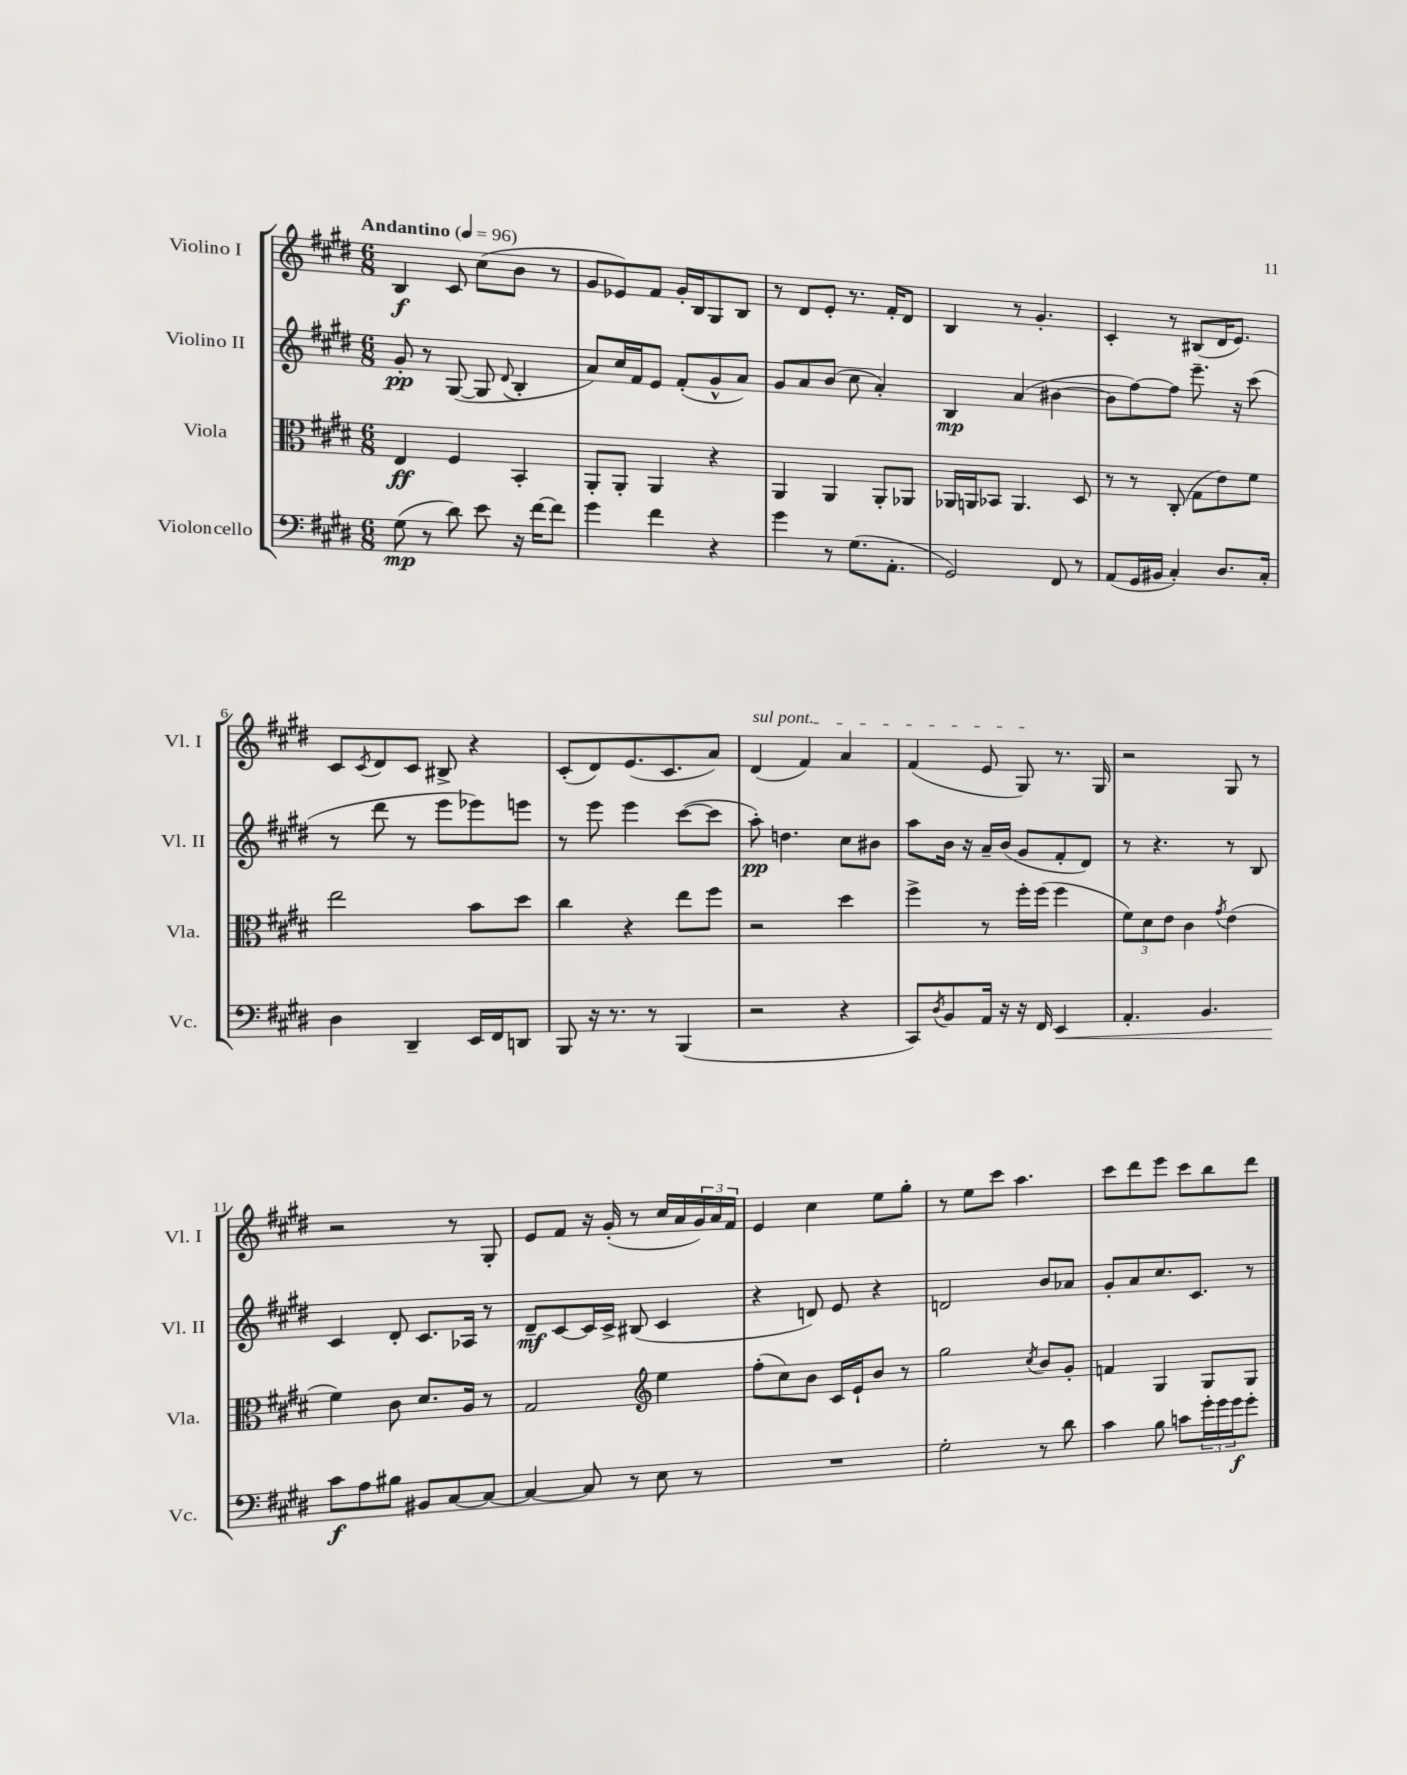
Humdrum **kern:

**kern	**kern	**kern	**kern
*staff4	*staff3	*staff2	*staff1
*clefF4	*clefC3	*clefG2	*clefG2
*k[f#c#g#d#]	*k[f#c#g#d#]	*k[f#c#g#d#]	*k[f#c#g#d#]
*M6/8	*M6/8	*M6/8	*M6/8
*MM96	*MM96	*MM96	*MM96
(8G#\	4E/	8g#'/	4B/
8r	.	8r	.
8d#\)	4F#/	([8G#/	8c#/
8e\	.	8G#/]	(8cc#\L
.	.	8qqd#/	.
16r	4BB'/	4B'/	8b\J
[16f#\LK	.	.	.
8f#\]J	.	.	8r
=	=	=	=
4g#\	8AA'/L	8a/L)	8g#/L
.	8AA'/J	16cc#/L	8e-/)
.	.	16f#/J	.
4f#\	4AA/	8e/J	8f#/J
.	.	(8f#'/L	16g#'/LL
.	.	.	16B/J
4r	4r	8g#^^/	8G#/
.	.	8a/J)	8B/J
=	=	=	=
4g#\	4AA/	8g#/L	8r
.	.	8a/	8d#/L
8r	4AA/	(8b/J	8e'/J
(8.G#\L	.	8cc#\	8.r
.	8AA'/L	4a'/)	.
8.AA'\J	.	.	16f#'/LK
.	8AA-/J	.	8d#/J
=	=	=	=
2GG#/)	16AA-/LL	4B/	4B/
.	16AA/J	.	.
.	8BB-/J	.	.
.	4.AA/	(4a/	8r
.	.	.	4.g#'/
8FF#/	.	[4b#\	.
8r	8D#/	.	.
=	=	=	=
(8AA/L	8r	8b#\]L	4c#'/
16GG#/L	8r	[8ff#\)	.
16BB#/JJ	.	.	.
4C#'/)	(8C#'/	8ff#\]J	8r
.	8G#\L	8.eee~\	(8B#/L
8.D#/L	8e\)	.	16d#/K
.	.	16r	8.e/J)
.	8f#\J	(8ccc#\	.
16C#'/Jk	.	.	.
=	=	=	=
4D#\	2ee\	8r	8c#/L
.	.	.	8qc#/
.	.	8ddd#\	8d#/
4DD#~/	.	8r	8c#/J
.	.	8eee\L	8B#^/
16EE/LL	8b\L	8eee-\)	4r
16FF#/J	.	.	.
8DD/J	8dd#\J	8eee\J	.
=	=	=	=
8BBB/	4cc#\	8r	(8c#'/L
16r	.	8eee\	8d#/)
8.r	.	.	.
.	4r	4eee\	(8.e/
8r	.	.	.
.	.	.	8.c#/
(4BBB/	8ee\L	([8ccc#\L	.
.	8ff#\J	8ccc#\]J	8a/J)
=	=	=	=
2r	2r	8aa'\)	(4d#/
.	.	4.dd\	.
.	.	.	4f#/)
4r	4dd#\	8cc#\L	4a/
.	.	8b#\J	.
=	=	=	=
8CC#/L)	4ff#^\	8aa\L	(4f#/
8qD#/	.	.	.
8BB/	.	16b\Jk	.
.	.	16r	.
16AA/Jk	8r	16a~/LL	8e/
16r	.	(16b/JJ	.
16r	16ff#'\LL	8g#/L	8G#/)
16FF#/	(16ff#\JJ	.	.
4EE/	4ff#\	8f#'/	8.r
.	.	8d#/J)	.
.	.	.	16G#/
=	=	=	=
4.AA'/	12f#\L)	8r	2r
.	12d#\	.	.
.	.	4.r	.
.	12e\J	.	.
.	4c#\	.	.
4.BB/	.	.	.
.	8qg#/	.	.
.	(4e\	8r	8G#/
.	.	8B/	8r
=	=	=	=
8c#\L	4f#\)	4c#/	2r
8A\	.	.	.
8B#\J	8c#\	8d#'/	.
8BB#/L	8.d#/L	8.c#/L	.
[8C#/	.	.	8r
.	16A/Jk	16A-/Jk	.
8C#/_J	8r	8r	8G#'/
=	=	=	=
4C#/_	2G#/	8d#~/L	8e/L
.	.	[8c#/	8f#/J
8C#/]	.	16c#/]L	16r
.	.	16c#^/JJ	(16g#'/
8r	.	(8B#/	8r
*	*clefG2	*	*
8E\	4ee\	4c#/	16cc#/LL
.	.	.	16a/
8r	.	.	24g#/)
.	.	.	24a/
.	.	.	24f#/JJ
=	=	=	=
2.r	(8ff#'\L	4r	4e/
.	8cc#\)	.	.
.	8b\J	8d/)	4cc#\
.	16c#/LL	8e/	.
.	16e`/J	.	.
.	8b/J	4r	8ee\L
.	8r	.	8gg#'\J
=	=	=	=
2G#'\	2gg#\	2d/	8r
.	.	.	8ee\L
.	.	.	8ccc#\J
.	.	.	4.aa\
.	8qcc#/	.	.
8r	8b/L	8b/L	.
8d#\	8g#'/J	8a-/J	.
=	=	=	=
4c#\	4f/	8g#'/L	8ccc#\L
.	.	8a/	8ddd#\
8B\	4G#/	8.cc#/	8eee\J
8c\L	.	.	8ccc#\L
.	.	8.c#/J	.
24g#'\L	8G#/L	.	8bb\
24g#\	.	.	.
24g#\J	.	.	.
8g#'\J	8G#/J	8r	8ddd#\J
==	==	==	==
*-	*-	*-	*-
